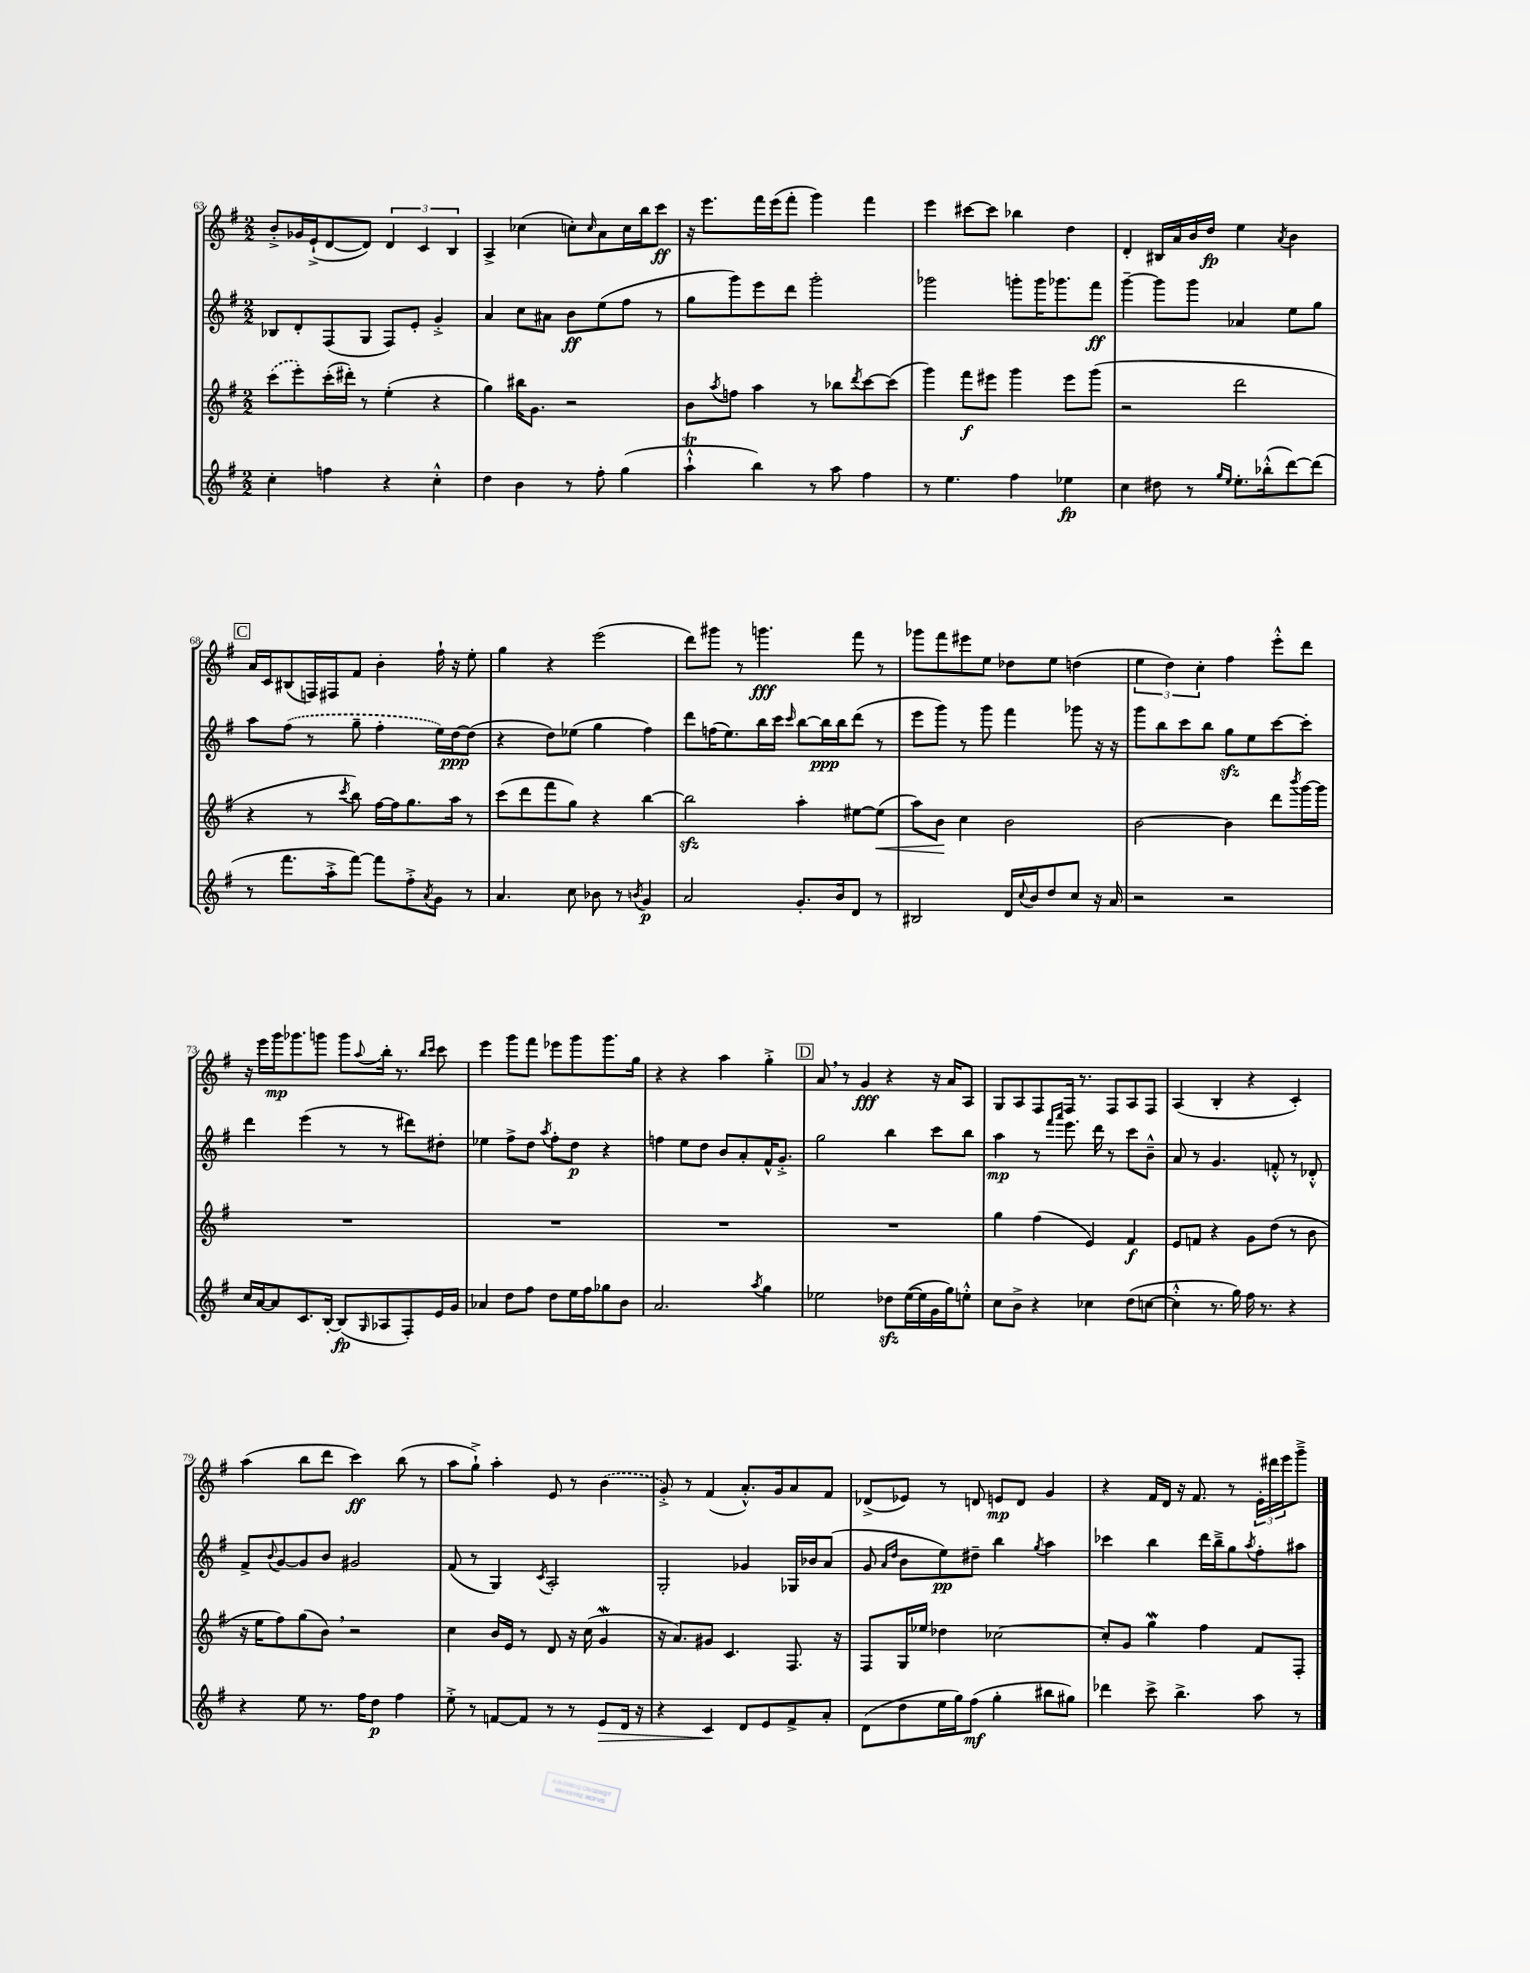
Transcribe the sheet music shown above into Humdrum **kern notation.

**kern	**kern	**kern	**kern
*staff4	*staff3	*staff2	*staff1
*clefG2	*clefG2	*clefG2	*clefG2
*k[f#]	*k[f#]	*k[f#]	*k[f#]
*M2/2	*M2/2	*M2/2	*M2/2
4cc'	(8ccc	8B-	8b'^
.	8eee')	8d'	16g-
.	.	.	(16e`^
4ff	(16ccc'	(8F#	[8d
.	16ddd#')	.	.
.	8r	8G	8d])
4r	(4ee'	8F#)	6d
.	.	8e'	.
.	.	.	6c
4cc'^^	4r	4g'^	.
.	.	.	6B
=	=	=	=
4dd	4gg)	4a	4A^
4b	16bb#	8cc	(4cc-
.	8.g	.	.
.	.	8a#	.
8r	2r	8b	8cc')
.	.	.	16qqcc
8ff#'	.	(8ee	8a
(4gg	.	8ff#	16cc
.	.	.	16bb
.	.	8r	8ccc
=	=	=	=
4aa`^^	8b	8gg	16r
.	.	.	8.eee
.	8qaa	.	.
.	8ff	8ggg)	.
4bb)	4aa	8eee	16fff#
.	.	.	(16eee
.	.	8ddd	8fff#'
8r	8r	2ggg'	4ggg)
8aa	8bb-	.	.
.	8qddd	.	.
4ff#	[8ccc	.	4fff#
.	(8ccc]	.	.
=	=	=	=
8r	4ggg)	2ggg-	4eee
4.ee	.	.	.
.	8fff#	.	[8ccc#
.	8eee#	.	8ccc#]
4ff#	4ggg	8ggg'	4bb-
.	.	16ggg	.
.	.	8.ggg-	.
4ee-	8eee#	.	4dd
.	(8ggg	8fff#	.
=	=	=	=
4cc	2r	[4ggg~	4d'
8dd#	.	8ggg]	16B#
.	.	.	16a
8r	.	8ggg	16b
.	.	.	16dd
16qqgg	.	.	.
16qqee	.	.	.
8.ee'	2ddd	4a-	4ee
(16bb-'^^	.	.	.
.	.	.	8qa
[8ddd)	.	8ee	4b
(8ddd]	.	8gg	.
=	=	=	=
8r	4r	8aa	16a
.	.	.	16c
8.fff#	.	(8ff#	(8B#
.	8r	8r	16F)
16aa'^	.	.	16F#
.	8qccc	.	.
[8fff#)	8bb)	8gg~	8f#
8fff#]	[16ff#	4ff#'	4b'
.	16ff#]	.	.
8ff#'^	8.gg	.	.
8qa	.	.	.
8g	.	16ee)	16ff#`
.	16aa	[16dd	16r
8r	8r	(8dd]	8ee'
=	=	=	=
4.a	(8ccc	4r	4gg
.	8ddd	.	.
.	8fff#	8dd)	4r
8cc	8gg)	(8ee-	.
8b-	4r	4gg	(2eee
8r	.	.	.
8qb	.	.	.
4g	[4bb	4ff#)	.
=	=	=	=
2a	2bb]	8ddd	8ddd)
.	.	(16ff	8ggg#
.	.	8.ee)	.
.	.	.	8r
.	.	16bb	4.ggg
.	.	16ccc	.
.	.	16qqccc	.
8.g'	4aa'	[8bb	.
.	.	16bb]	.
16b	.	16bb	.
8d	[8ee#	(8ddd	8fff#
8r	(8ee#]	8r	8r
=	=	=	=
2B#	8aa)	8eee	8ggg-
.	8b	8ggg)	8fff#
.	4cc	8r	8eee#
.	.	8ggg	8ee
16d	2b	4fff#	8dd-
8qqcc	.	.	.
16b	.	.	.
8dd	.	.	8ee
8cc	.	8ggg-	(4dd
16r	.	16r	.
16a	.	16r	.
=	=	=	=
2r	[2b	8ggg	6ee
.	.	8bb	.
.	.	.	6dd)
.	.	8ccc	.
.	.	.	6cc'
.	.	8bb	.
2r	4b]	8gg	4ff#
.	.	8ee	.
.	8ddd	[8ccc	8eee'^^
.	8qbbb	.	.
.	[16ggg	8ccc']	8ddd
.	16ggg]	.	.
=	=	=	=
16cc	1r	4ddd	16r
[16a	.	.	16eee
8a]	.	.	16ggg
.	.	.	8.ggg-
8.c	.	(4eee	.
.	.	.	8ggg
[16B'	.	.	.
(8B]	.	8r	8ggg
16qqG	.	.	8qqaa
8A-	.	8r	16bb'
.	.	.	8.r
8F#')	.	8ddd#)	.
.	.	.	16qqbb
.	.	.	16qqccc
16e	.	8dd#'	8ccc
16g	.	.	.
=	=	=	=
4a-	1r	4ee-	4eee
8dd	.	8ff#^	8ggg
8ff#	.	8dd	8fff#
.	.	8qaa	.
8dd	.	8ff#'	8eee-
16ee	.	8dd	8ggg
16ff#	.	.	.
8gg-	.	4r	8.ggg
8b	.	.	.
.	.	.	16gg
=	=	=	=
2.a	1r	4ff	4r
.	.	8ee	4r
.	.	8dd	.
.	.	8b	4aa
.	.	8a'	.
8qaa	.	.	.
4gg	.	16f#^^	4gg'^
.	.	8.g'^	.
=	=	=	=
2ee-	1r	2gg	8a
.	.	.	8r
.	.	.	4g
8dd-	.	4bb	4r
([16ee-	.	.	.
16ee-]	.	.	.
16g	.	8ccc	16r
16gg)	.	.	16a
8ee'^^	.	8bb	8A
=	=	=	=
8cc	4gg	4aa	8G
8b^	.	.	8A
4r	(4ff#	8r	8F#
.	.	16qqfff#	.
.	.	16qqaaa	.
.	.	8.eee	16F#
.	.	.	8.r
4cc-	4e)	.	.
.	.	16ddd	.
.	.	8r	8F#
(8dd	4f#	8ccc	8A
[8cc	.	8b~^^	8F#
=	=	=	=
4cc'^^]	8e	8a	(4A
.	8f	8r	.
8.r	4r	4.g	4B'
16gg)	.	.	.
16ff#	8g	.	4r
8.r	.	.	.
.	(8dd	8f'^^	.
4r	8r	8r	4c')
.	8b	8d-'^^	.
=	=	=	=
4r	16r	8f#^	(4aa
.	16ee	.	.
.	.	8qqb	.
.	8ff#)	[8g	.
8ee	(8gg	8g]	8bb
8.r	8b)	8b	8ddd
.	2r	2g#	4ccc)
16ff#	.	.	.
8dd	.	.	.
4ff#	.	.	(8bb
.	.	.	8r
=	=	=	=
8ee'^	4cc	(8f#	8aa
8r	.	8r	8gg`^)
[8f	16b	4G)	4aa'
.	16e	.	.
8f]	8r	.	.
.	.	8qc	.
8r	8d	2A'	8e
8r	16r	.	8r
.	(16cc	.	.
8e	4g	.	(4b
16d	.	.	.
16r	.	.	.
=	=	=	=
4r	16r	2G'	8g'^)
.	8.a)	.	.
.	.	.	8r
4c	8g#	.	(4f#
.	4.c	.	.
8d	.	4g-	8.a'^^)
8e	.	.	.
.	.	.	16g
8f#^	8.F#	16G-	8a
.	.	16b-	.
8a'	.	(8a	8f#
.	16r	.	.
=	=	=	=
(8d	8F#	8g	(8d-^
.	.	16qqa	.
.	.	16qqdd	.
8dd	16G	8b	8e-)
.	16ee-	.	.
16ee	4dd-	8ee)	8r
16gg)	.	.	.
(8ff#	.	8dd#~	8d
4gg'	[2cc-	4bb	8e
.	.	.	8d
.	.	8qgg	.
8bb#	.	4aa	4g
8gg#)	.	.	.
=	=	=	=
4ddd-	8cc-']	4ccc-	4r
.	8g	.	.
8ccc^	4gg	4bb	16f#
.	.	.	16d
4.bb^	.	.	16r
.	.	.	8.f#
.	4ff#	16ddd	.
.	.	16bb~^	.
.	.	8gg	8r
.	.	8qaa	.
8aa	8f#	8ff#'	24e'
.	.	.	24ddd#
.	.	.	24eee
8r	8F#'	8aa#	8ggg~^
==	==	==	==
*-	*-	*-	*-
